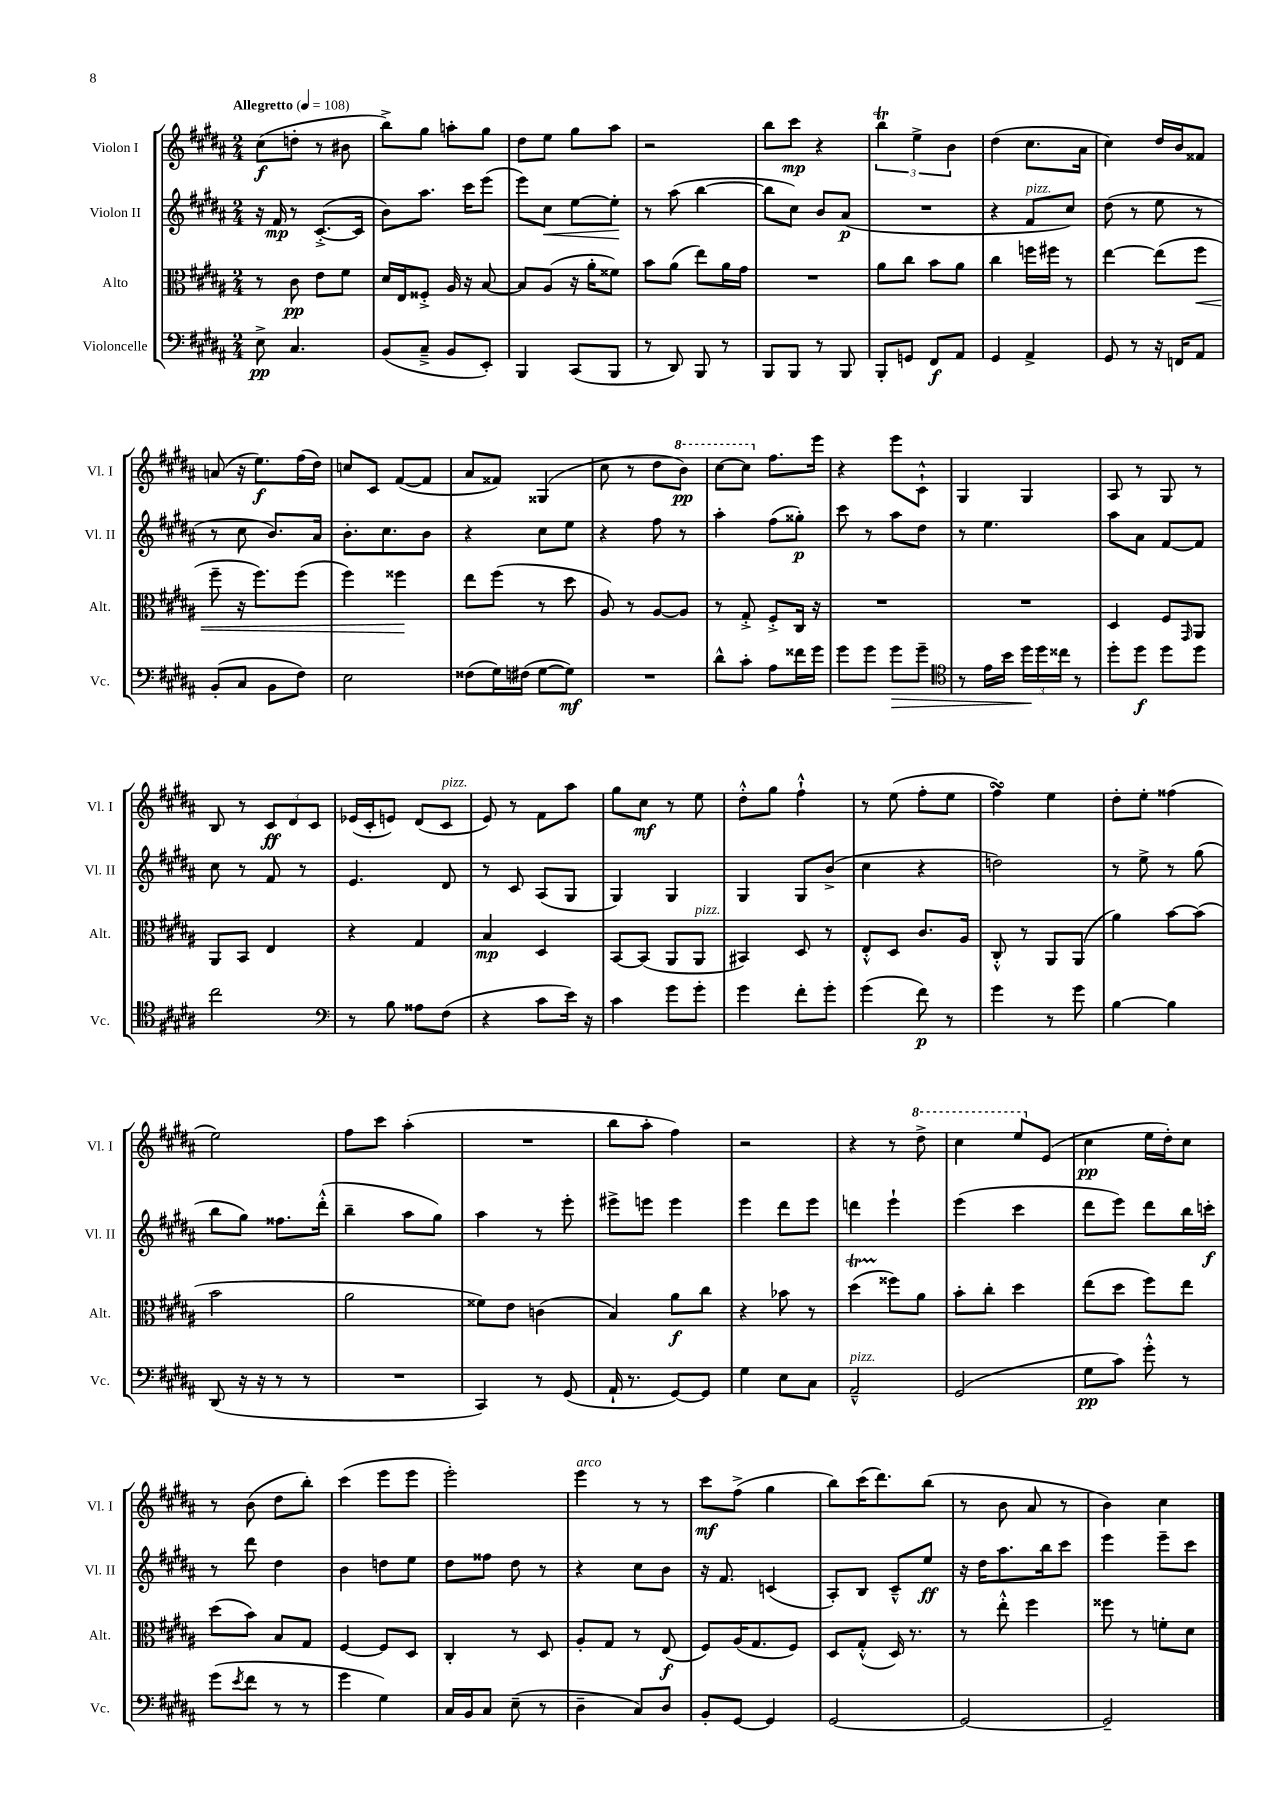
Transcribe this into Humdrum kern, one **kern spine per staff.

**kern	**kern	**kern	**kern
*staff4	*staff3	*staff2	*staff1
*clefF4	*clefC3	*clefG2	*clefG2
*k[f#c#g#d#a#]	*k[f#c#g#d#a#]	*k[f#c#g#d#a#]	*k[f#c#g#d#a#]
*M2/4	*M2/4	*M2/4	*M2/4
*MM108	*MM108	*MM108	*MM108
8E^	8r	16r	(8cc#
.	.	16f#	.
4.C#	8c#	8r	8dd'
.	8e	([8.c#'^	8r
.	8f#	.	8b#
.	.	16c#]	.
=	=	=	=
(8BB	16d#	8b)	8bb^)
.	16E	.	.
8C#~^	8F##'^	8.aa#	8gg#
8BB	16A#	.	8aa'
.	16r	16ccc#	.
8EE')	[8B	(8eee	8gg#
=	=	=	=
4BBB	8B]	8eee)	8dd#
.	(8A#	8cc#	8ee
(8CC#	16r	[8ee	8gg#
.	16a#'	.	.
8BBB	8f##)	8ee']	8aa#
=	=	=	=
8r	8b	8r	2r
8DD#)	(8a#	(8aa#	.
8BBB	8ee)	[4bb	.
8r	16a#	.	.
.	16g#	.	.
=	=	=	=
8BBB	2r	8bb]	8bb
8BBB	.	8cc#)	8ccc#
8r	.	8b	4r
8BBB	.	(8a#	.
=	=	=	=
8BBB'	8a#	2r	6bb
8GG	8cc#	.	.
.	.	.	6ee^
8FF#	8b	.	.
.	.	.	6b
8AA#	8a#	.	.
=	=	=	=
4GG#	4cc#	4r	(4dd#
4AA#^	16ff	8f#	8.cc#
.	16ff#	.	.
.	8r	8cc#)	.
.	.	.	16a#
=	=	=	=
8GG#	[4ee	(8dd#	4cc#)
8r	.	8r	.
16r	(8ee]	8ee	16dd#
16FF	.	.	16b
8AA#	8ff#	8r	8f##
=	=	=	=
(8BB'	8ff#~	8r	(8a
8C#	16r	8cc#	16r
.	8.ff#)	.	8.ee)
8BB	.	8.b)	.
8F#)	(8ff#	.	(16ff#
.	.	16a#	16dd#)
=	=	=	=
2E	4ff#)	8.b'	8cc
.	.	.	8c#
.	.	8.cc#	.
.	4ff##	.	([8f#
.	.	8b	8f#]
=	=	=	=
(8F##	8ee	4r	8a#
16G#)	(8ff#	.	8f##)
(16F#	.	.	.
[8G#	8r	8cc#	(4G##
8G#])	8dd#	8ee	.
=	=	=	=
2r	8A#)	4r	8cc#
.	8r	.	8r
.	[8A#	8ff#	8dd#
.	8A#]	8r	8bb)
=	=	=	=
8d#^^	8r	4aa#'	[8ccc#
8c#'	8G#'^	.	8ccc#]
8A#	8F#'^	(8ff#	8.ff#
16f##	16C#	8gg##')	.
16g#	16r	.	16eee
=	=	=	=
8g#	2r	8ccc#	4r
8g#	.	8r	.
8g#	.	8aa#	8eee
8g#~	.	8dd#	8c#`^^
=	=	=	=
*clefC4	*	*	*
8r	2r	8r	4G#
16e	.	4.ee	.
16b	.	.	.
24dd#	.	.	4G#
24dd#	.	.	.
24cc##	.	.	.
8r	.	.	.
=	=	=	=
8dd#'	4D#	8aa#	8A#
8dd#	.	8a#	8r
8dd#	8F#	[8f#	8G#
.	16qqGG#	.	.
8dd#	8AA#	8f#]	8r
=	=	=	=
2cc#	8AA#	8cc#	8B
.	8BB	8r	8r
.	4E	8f#	12c#
.	.	.	12d#
.	.	8r	.
.	.	.	12c#
=	=	=	=
*clefF4	*	*	*
8r	4r	4.e	(16e-
.	.	.	16c#'
8B	.	.	8e)
8A##	4G#	.	(8d#
(8F#	.	8d#	8c#
=	=	=	=
4r	4B	8r	8e)
.	.	8c#	8r
8c#	4D#	(8A#	8f#
16e)	.	8G#	8aa#
16r	.	.	.
=	=	=	=
4c#	[8BB	4G#)	8gg#
.	(8BB]	.	8cc#
8g#	8AA#	4G#	8r
8g#'	8AA#	.	8ee
=	=	=	=
4g#	4BB#)	4G#	8dd#'^^
.	.	.	8gg#
8f#'	8D#	8G#	4ff#`^^
8g#'	8r	(8b^	.
=	=	=	=
(4g#	8E'^^	4cc#	8r
.	8D#	.	(8ee
8f#)	8.c#	4r	8ff#'
8r	.	.	8ee
.	16A#	.	.
=	=	=	=
4g#	8C#'^^	2dd)	4ff#)
.	8r	.	.
8r	8AA#	.	4ee
8g#	(8AA#	.	.
=	=	=	=
[4B	4a#)	8r	8dd#'
.	.	8ee^	8ee'
4B]	[8b	8r	(4ff##
.	(8b]	(8gg#	.
=	=	=	=
(8DD#	2b	8bb	2ee)
16r	.	8gg#)	.
16r	.	.	.
8r	.	8.ff##	.
8r	.	.	.
.	.	(16ddd#'^^	.
=	=	=	=
2r	2a#	4bb~	8ff#
.	.	.	8ccc#
.	.	8aa#	(4aa#'
.	.	8gg#)	.
=	=	=	=
4CC#)	8f##)	4aa#	2r
.	8e	.	.
8r	(4c	8r	.
(8GG#	.	8eee'	.
=	=	=	=
16AA#`	4B)	8eee#^	8bb
8.r	.	.	.
.	.	8eee	8aa#'
[8GG#)	8a#	4eee	4ff#)
8GG#]	8cc#	.	.
=	=	=	=
4G#	4r	4eee	2r
8E	8b-	8ddd#	.
8C#	8r	8eee	.
=	=	=	=
2AA#~^^	(4dd#	4ddd	4r
.	8ff##)	4eee`	8r
.	8a#	.	8ddd#^
=	=	=	=
(2GG#	8b'	(4eee	4ccc#
.	8cc#'	.	.
.	4dd#	4ccc#	8eee
.	.	.	(8e
=	=	=	=
8G#	(8ee	8ddd#	4cc#
8c#)	8dd#	8eee)	.
8g#'^^	8ff#)	8ddd#	16ee
.	.	.	16dd#')
8r	8ee	16bb	8cc#
.	.	16ccc'	.
=	=	=	=
(8g#	(8dd#	8r	8r
8qe	.	.	.
8f#	8b)	8ddd#	(8b
8r	8B	4dd#	8dd#
8r	8G#	.	8bb')
=	=	=	=
4g#	[4F#	4b	(4ccc#
4G#)	8F#]	8dd	8eee
.	8D#	8ee	8eee
=	=	=	=
16C#	4C#'	8dd#	2eee')
16BB	.	.	.
8C#	.	8ff##	.
(8E~	8r	8dd#	.
8r	8D#	8r	.
=	=	=	=
4D#~	8A#'	4r	4eee
.	8G#	.	.
8C#)	8r	8cc#	8r
8D#	(8E	8b	8r
=	=	=	=
8BB'	8F#)	16r	8ccc#
.	.	8.f#	.
[8GG#	(16A#	.	(8ff#^
.	8.G#	.	.
4GG#]	.	(4c	4gg#
.	8F#)	.	.
=	=	=	=
[2GG#	8D#	8A#')	8bb)
.	(8G#'^^	8B	(16ccc#
.	.	.	8.ddd#)
.	16D#)	8c#~^^	.
.	8.r	.	.
.	.	8ee	(8bb
=	=	=	=
2GG#_	8r	16r	8r
.	.	16dd#	.
.	8ee'^^	8.aa#	8b
.	4ff#	.	8a#
.	.	16bb	.
.	.	8ccc#	8r
=	=	=	=
2GG#~]	8ff##	4eee	4b)
.	8r	.	.
.	8f'	8eee~	4cc#
.	8d#	8ccc#	.
==	==	==	==
*-	*-	*-	*-
